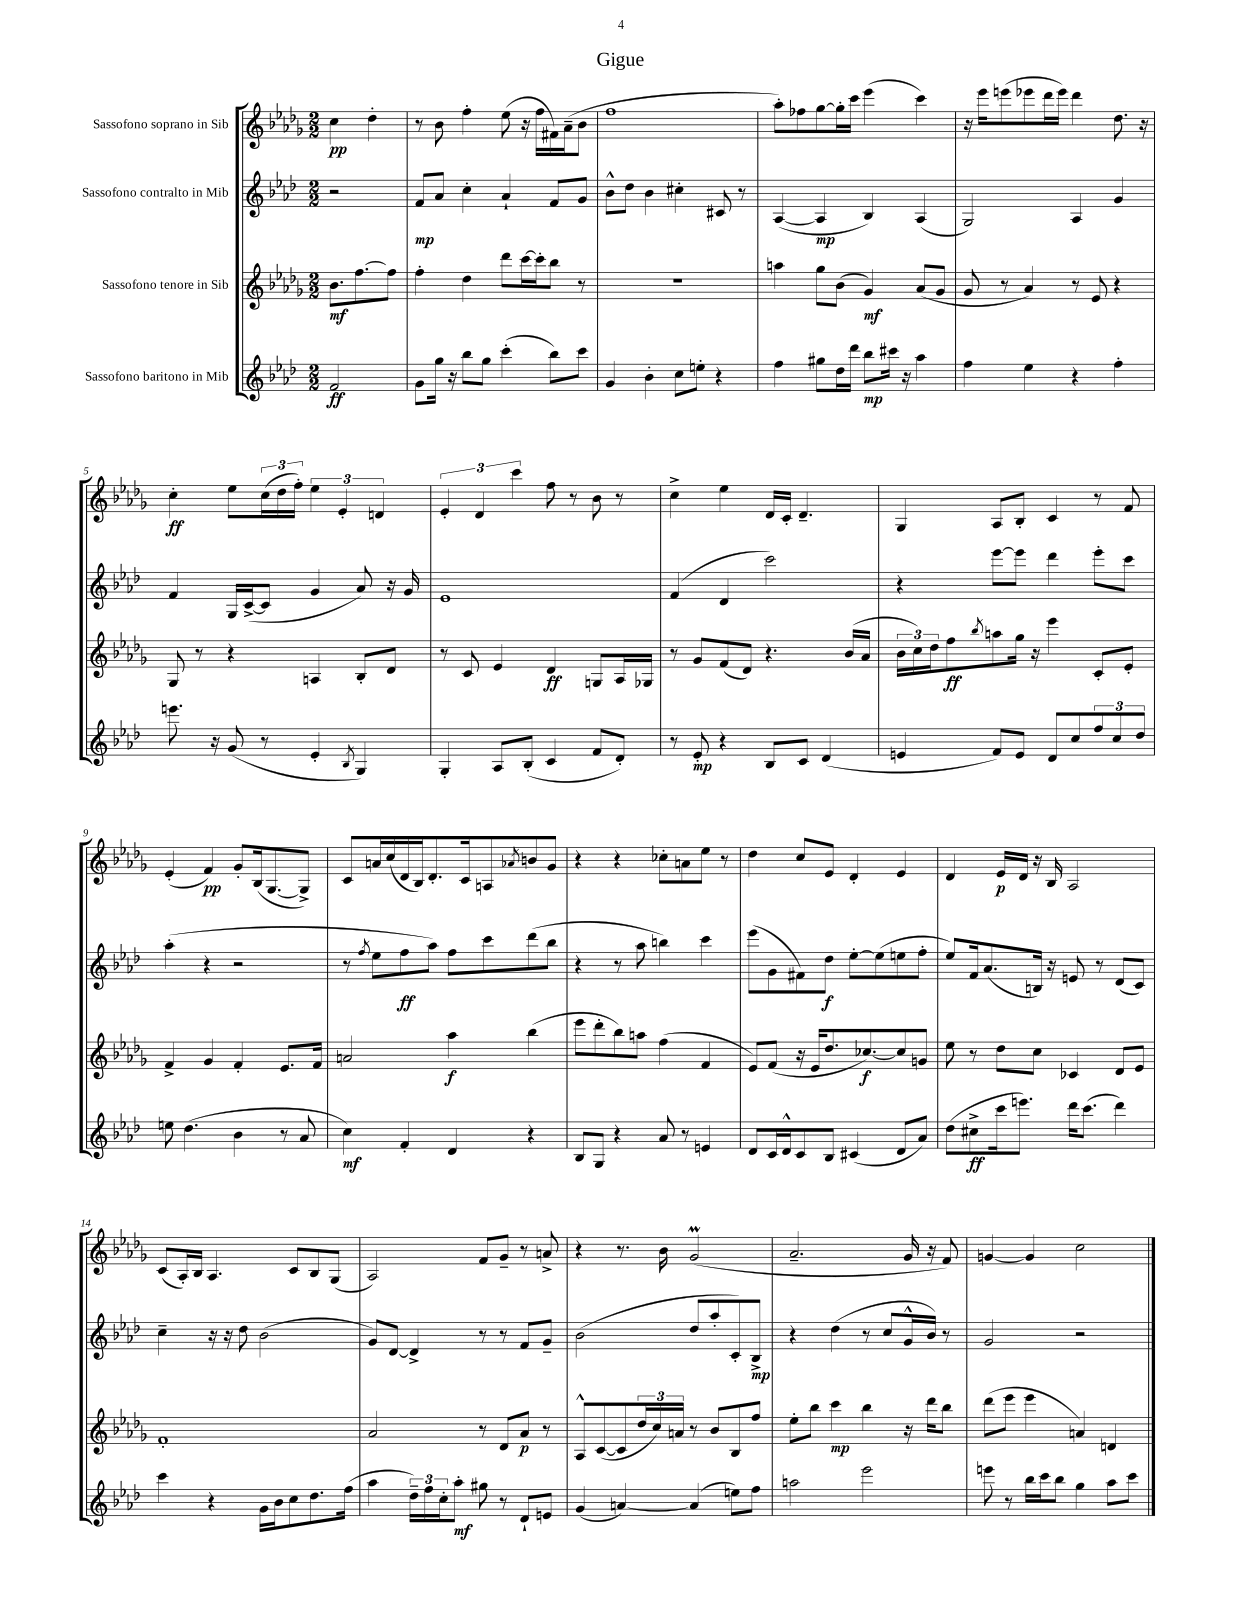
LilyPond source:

\header { title = "Gigue" }
<<
\new StaffGroup <<
\new Staff = "s0" \with { instrumentName = "Sassofono soprano in Sib" } {
    \clef treble \key des \major \numericTimeSignature \time 2/2 \partial 2
    c''4\pp des''4-. |
    r8 bes'8 f''4-. ees''8( r16 f''16 fis'16) aes'16--( bes'8 |
    f''1 |
    aes''8-.) fes''8 ges''8~ ges''16-. c'''16 ees'''4( c'''4) |
    r16 ees'''16 e'''8( ees'''8 des'''16 ees'''16) des'''4 des''8. r16 |
    c''4-.\ff ees''8 \tuplet 3/2 { c''16( des''16 f''16-.) } \tuplet 3/2 { ees''4 ees'4-. d'4 } |
    \tuplet 3/2 { ees'4-. des'4 c'''4 } f''8 r8 bes'8 r8 |
    c''4-> ees''4 des'16 c'16-. des'4.-- |
    ges4 aes8 bes8-. c'4 r8 f'8 |
    ees'4-.( f'4\pp) ges'8-. bes16( ges8.~ ges8->) |
    c'8 a'16 c''16( des'16 bes16) des'8.-. c'16 a8 \acciaccatura { aes'8 } b'8 ges'8 |
    r4 r4 ces''8-. a'8 ees''8 r8 |
    des''4 c''8 ees'8 des'4-. ees'4 |
    des'4 ees'16\p des'16 r16 bes16 aes2 |
    c'8( aes16-.) bes16 aes4. c'8 bes8 ges8( |
    aes2) f'8 ges'8-- r8 a'8-> |
    r4 r8. bes'16 ges'2\prall( |
    aes'2.-- ges'16 r16 f'8) |
    g'4~ g'4 c''2 \bar "|." |
}
\new Staff = "s1" \with { instrumentName = "Sassofono contralto in Mib" } {
    \clef treble \key aes \major \numericTimeSignature \time 2/2 \partial 2
    r2 |
    f'8\mp aes'8 c''4-. aes'4-! f'8 g'8 |
    bes'8-^ des''8 bes'4 cis''4-. cis'8 r8 |
    aes4~( aes4\mp bes4) aes4( |
    g2) aes4 g'4 |
    f'4 g16 c'16~->( c'8 g'4 aes'8) r16 g'16 |
    ees'1 |
    f'4( des'4 c'''2) |
    r4 ees'''8~ ees'''8 des'''4 ees'''8-. c'''8 |
    aes''4-.( r4 r2 |
    r8 \acciaccatura { f''8 } ees''8 f''8\ff aes''8) f''8 c'''8 des'''8( bes''8 |
    r4 r8 aes''8 b''4) c'''4 |
    ees'''8( g'8 fis'8) des''8\f ees''8~-. ees''8( e''8 f''8-. |
    ees''8) f'16 aes'8.( b16) r16 e'8 r8 des'8( c'8) |
    c''4-- r16 r16 des''8 bes'2( |
    g'8) des'8~ des'4-> r8 r8 f'8 g'8-- |
    bes'2( des''8 aes''8-. c'8-.) bes8->\mp |
    r4 des''4( r8 c''8 g'16-^ bes'16) r8 |
    g'2 r2 \bar "|." |
}
\new Staff = "s2" \with { instrumentName = "Sassofono tenore in Sib" } {
    \clef treble \key des \major \numericTimeSignature \time 2/2 \partial 2
    bes'8.\mf f''8.~ f''8 |
    f''4-. des''4 des'''8 c'''16~ c'''16-. bes''8 r8 |
    R1 |
    a''4 ges''8 bes'8( ges'4\mf) aes'8( ges'8 |
    ges'8 r8 aes'4) r8 ees'8 r4 |
    ges8 r8 r4 a4 bes8-. des'8 |
    r8 c'8 ees'4 des'4\ff g8 aes16 ges16 |
    r8 ges'8 f'8( des'8) r4. bes'16( aes'16 |
    \tuplet 3/2 { bes'16 c''16) des''16 } f''8\ff \acciaccatura { bes''8 } a''8 ges''16 r16 ees'''4 c'8-. ees'8-. |
    f'4-> ges'4 f'4-. ees'8. f'16 |
    a'2 aes''4\f bes''4( |
    ees'''8 des'''8-. bes''8) a''8 f''4( f'4 |
    ees'8) f'8( r16 ees'16 des''8. ces''8.~\f) ces''8 g'8 |
    ees''8 r8 des''8 c''8 ces'4 des'8 ees'8 |
    f'1-. |
    aes'2 r8 des'8 aes'8\p r8 |
    aes8-^ c'8~( c'8 \tuplet 3/2 { des''16 c''16) a'16 } r8 bes'8 bes8 f''8 |
    ees''8-. bes''8 c'''4\mp bes''4 r16 des'''16 bes''8 |
    des'''8( ees'''8 ees'''4 a'4) d'4 \bar "|." |
}
\new Staff = "s3" \with { instrumentName = "Sassofono baritono in Mib" } {
    \clef treble \key aes \major \numericTimeSignature \time 2/2 \partial 2
    f'2\ff |
    g'8 g''16 r16 bes''8 g''8 c'''4-.( bes''8) c'''8 |
    g'4 bes'4-. c''8 e''8-. r4 |
    f''4 gis''8 des''16 des'''16 bes''8\mp cis'''16 r16 aes''4 |
    f''4 ees''4 r4 f''4-. |
    e'''8. r16 g'8( r8 ees'4-. \acciaccatura { bes8 } g4) |
    g4-. aes8 bes8-.( c'4 f'8 des'8-.) |
    r8 ees'8-.\mp r4 bes8 c'8 des'4( |
    e'4 f'8) e'8 des'8 c''8 \tuplet 3/2 { f''8 c''8 des''8 } |
    e''8 des''4.( bes'4 r8 aes'8 |
    c''4\mf) f'4-. des'4 r4 |
    bes8 g8 r4 aes'8 r8 e'4 |
    des'8 c'16 des'16-^ c'8 bes8 cis'4( des'8 aes'8) |
    des''8( cis''8->\ff c'''16 e'''8.) des'''16 c'''8.( des'''4) |
    c'''4 r4 g'16 bes'16 c''8 des''8. f''16( |
    aes''4 \tuplet 3/2 { des''16--) f''16 c''16-. } aes''8-.\mf gis''8 r8 des'8-! e'8 |
    g'4( a'4~) a'4( e''8) f''8 |
    a''2 ees'''2 |
    e'''8 r8 bes''16 c'''16 bes''8 g''4 aes''8 c'''8 \bar "|." |
}
>>
>>
